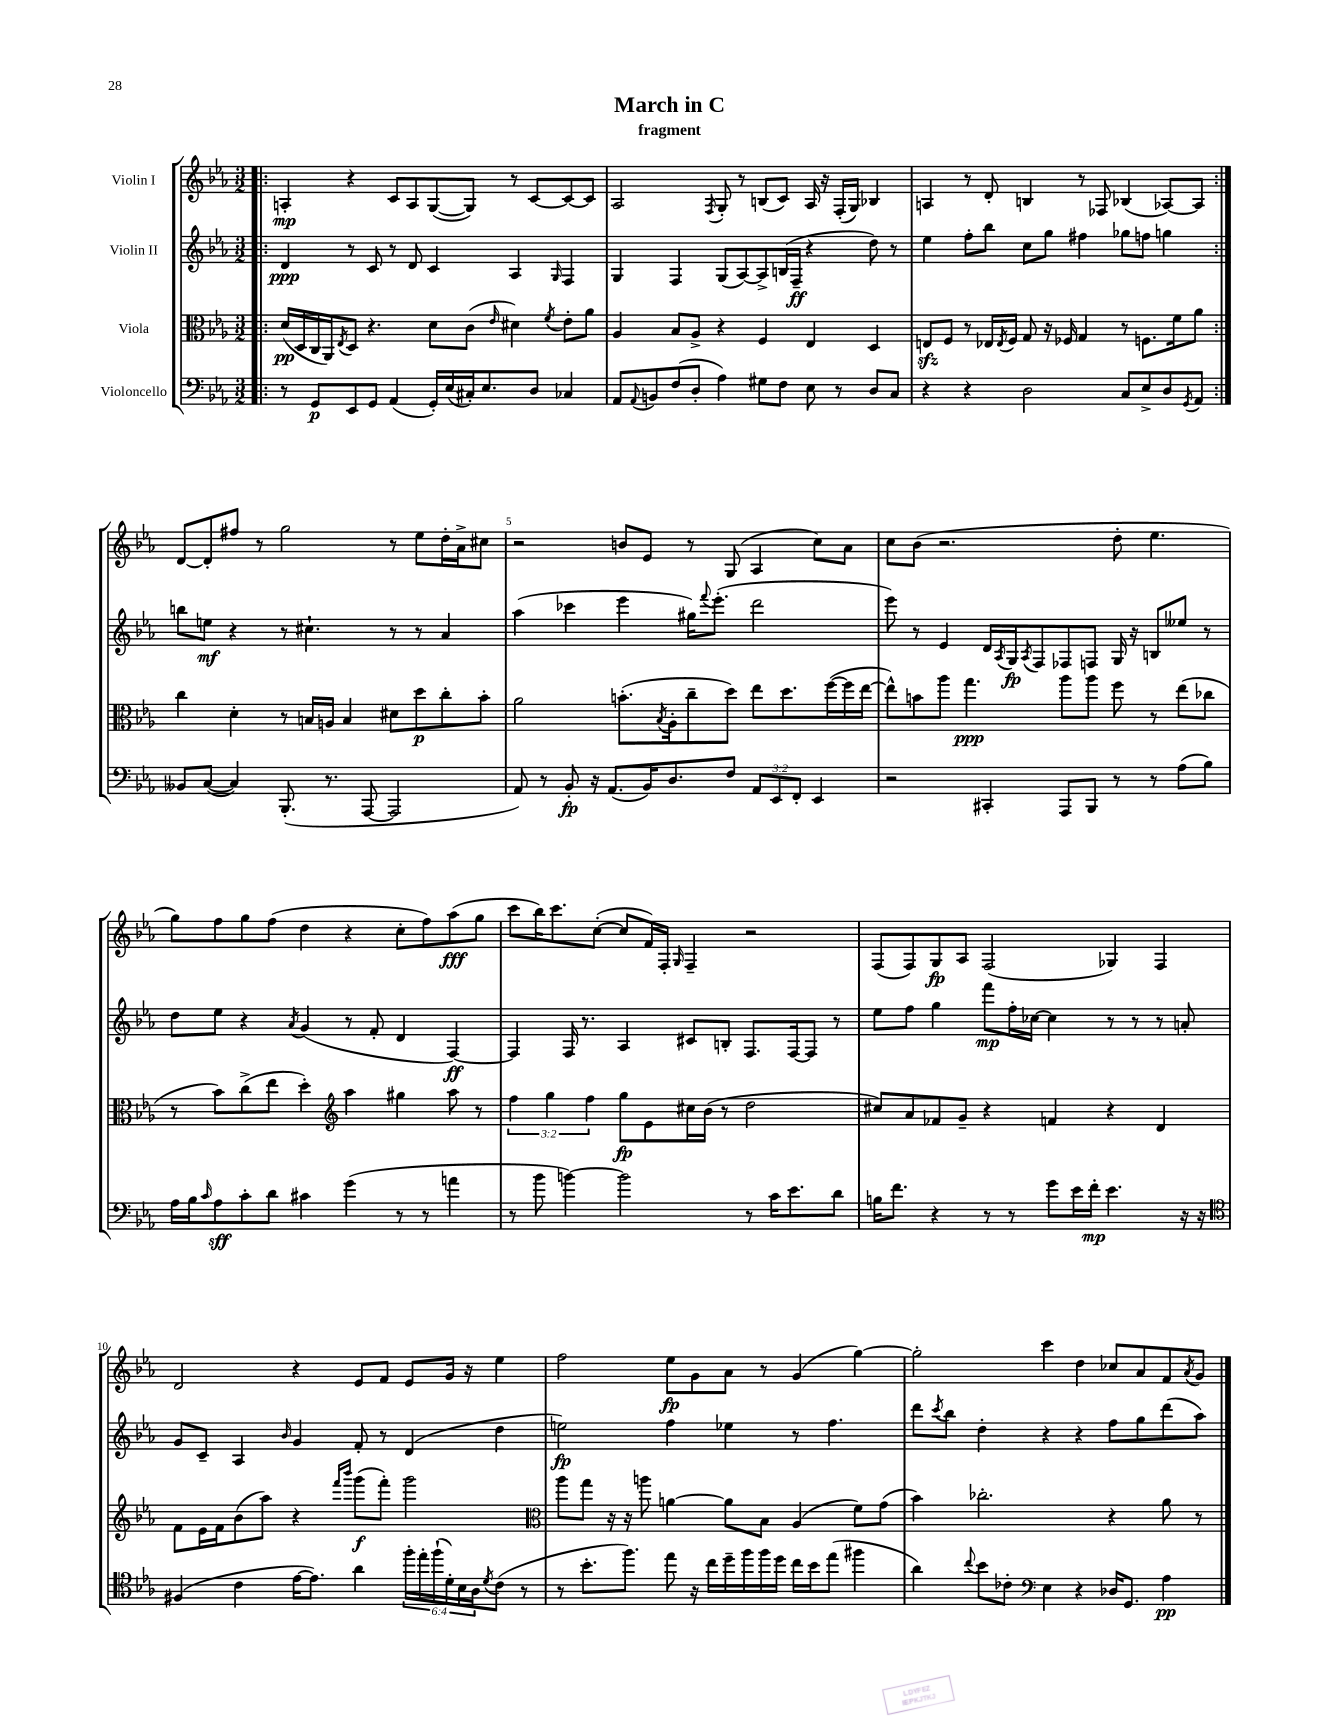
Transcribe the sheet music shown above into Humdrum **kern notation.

**kern	**dynam	**kern	**dynam	**kern	**dynam	**kern	**dynam
*part4	*part4	*part3	*part3	*part2	*part2	*part1	*part1
*staff4	*staff4	*staff3	*staff3	*staff2	*staff2	*staff1	*staff1
*I"Violoncello	*	*I"Viola	*	*I"Violin II	*	*I"Violin I	*
*clefF4	*	*clefC3	*	*clefG2	*	*clefG2	*
*k[b-e-a-]	*	*k[b-e-a-]	*	*k[b-e-a-]	*	*k[b-e-a-]	*
*M3/2	*	*M3/2	*	*M3/2	*	*M3/2	*
=1!|:	=1!|:	=1!|:	=1!|:	=1!|:	=1!|:	=1!|:	=1!|:
8r	.	(16d/LL	pp	4d/	ppp	4An'/	mp
.	.	16D/	.	.	.	.	.
8GG/L	p	16C/	.	.	.	.	.
.	.	16AA-/J)	.	.	.	.	.
.	.	8qE-/	.	.	.	.	.
8EE-/	.	8D/J	.	8r	.	4r	.
8GG/J	.	4.r	.	8c/	.	.	.
(4AA-/	.	.	.	8r	.	8c/L	.
.	.	.	.	8d/	.	8A/	.
16GG'/LL)	.	8d\L	.	4c/	.	([8G/	.
(16E-/	.	.	.	.	.	.	.
16C#X'/J)	.	(8c\J	.	.	.	8G/J])	.
8.E-/	.	.	.	.	.	.	.
.	.	16qqe-/	.	.	.	.	.
.	.	4d#X\)	.	4A-/	.	8r	.
8D/J	.	.	.	.	.	[8c/L	.
.	.	8qf/	.	16qqG/	.	.	.
4C-X/	.	8e-'\L	.	4F/	.	8c/_	.
.	.	8a-\J	.	.	.	8c/J]	.
=2	=2	=2	=2	=2	=2	=2	=2
8AA-/L	.	4A-/	.	4G/	.	2A-/	.
8qqAA-/	.	.	.	.	.	.	.
8BBn/	.	.	.	.	.	.	.
(8F/	.	8B-/L	.	4F/	.	.	.
8D'/J	.	8A-^/J	.	.	.	.	.
.	.	.	.	.	.	8qF/	.
4A-\)	.	4r	.	(8G/L	.	8G'/	.
.	.	.	.	[8A-/)	.	8r	.
8G#X\L	.	4F/	.	8A-^/]	.	(8Bn/L	.
8F\J	.	.	.	(16Bn/L	.	8c/J)	.
.	.	.	.	16F~/JJ	ff	.	.
8E-\	.	4E-/	.	4r	.	16A-/	.
.	.	.	.	.	.	16r	.
8r	.	.	.	.	.	(16F'/LL	.
.	.	.	.	.	.	16G/JJ)	.
8D/L	.	4D/	.	8dd\)	.	4B-X/	.
8C/J	.	.	.	8r	.	.	.
=3	=3	=3	=3	=3	=3	=3	=3
4r	.	8Enzz/L	.	4ee-\	.	4An/	.
.	.	8F/J	.	.	.	.	.
4r	.	8r	.	8ff'\L	.	8r	.
.	.	16E-X/LL	.	8bb-\J	.	8d'/	.
.	.	8qE-/	.	.	.	.	.
.	.	16F/JJ	.	.	.	.	.
2D\	.	8G/	.	8cc\L	.	4Bn/	.
.	.	16r	.	8gg\J	.	.	.
.	.	16F-X/	.	.	.	.	.
.	.	4G/	.	4ff#X\	.	8r	.
.	.	.	.	.	.	8F-X/	.
8C/L	.	8r	.	8gg-X\L	.	(4B-X/	.
8E-^/	.	8.Fn\L	.	8ffn\J	.	.	.
8D/	.	.	.	4ggn\	.	[8A-X/L)	.
.	.	16f\k	.	.	.	.	.
8qGG/	.	.	.	.	.	.	.
8AA-/J	.	8a-\J	.	.	.	8A-/J]	.
!!LO:LB:g=z
=4:|!	=4:|!	=4:|!	=4:|!	=4:|!	=4:|!	=4:|!	=4:|!
8BB--X/L	.	4cc\	.	8bbn\L	.	[8d/L	.
([8C/J	.	.	.	8een\J	mf	8d'/]	.
4C/])	.	4d'\	.	4r	.	8ff#X/J	.
.	.	.	.	.	.	8r	.
(8.BBB-'/	.	8r	.	8r	.	2gg\	.
.	.	16Bn/LL	.	4.cc#X`\	.	.	.
8.r	.	16An/JJ	.	.	.	.	.
.	.	4B/	.	.	.	.	.
[8AAA-/	.	.	.	.	.	.	.
2AAA-/]	.	8d#X\L	.	8r	.	8r	.
.	.	8dd\	p	8r	.	8ee-\L	.
.	.	8cc'\	.	4a-/	.	16dd'\L	.
.	.	.	.	.	.	16a-^\J	.
.	.	8b-'\J	.	.	.	8cc#X\J	.
=5	=5	=5	=5	=5	=5	=5	=5
8AA-/)	.	2a-\	.	(4aa-\	.	2r	.
8r	.	.	.	.	.	.	.
8BB-'/	fp	.	.	4ccc-X\	.	.	.
16r	.	.	.	.	.	.	.
(8.AA-/L	.	.	.	.	.	.	.
.	.	(8.bn'\L	.	4eee-\	.	8bn/L	.
16BB-/K)	.	.	.	.	.	8e-/J	.
.	.	8qB-/	.	.	.	.	.
8.D/	.	16A-'\k	.	.	.	.	.
.	.	8cc~\	.	16gg#X\KL)	.	8r	.
.	.	.	.	8qqfff/	.	.	.
.	.	.	.	(8.eee-'\J	.	.	.
8F/J	.	8dd\J)	.	.	.	(8G/	.
12AA-/L	.	8ee-\L	.	2ddd\	.	4A-/	.
12EE-/	.	.	.	.	.	.	.
.	.	8.dd\	.	.	.	.	.
12FF'/J	.	.	.	.	.	.	.
4EE-/	.	.	.	.	.	8cc\L)	.
.	.	([16ff\L	.	.	.	.	.
.	.	16ff\]	.	.	.	8a-\J	.
.	.	[16ee-\JJ	.	.	.	.	.
=6	=6	=6	=6	=6	=6	=6	=6
2r	.	8ee-^^\L])	.	8eee-\)	.	8cc\L	.
.	.	8bn\	.	8r	.	(8b-\J	.
.	.	8aa-\J	.	4e-/	.	2.r	.
.	.	4.gg\	ppp	.	.	.	.
4CC#X'/	.	.	.	16d/LL	.	.	.
.	.	.	.	8qA-/	.	.	.
.	.	.	.	16G/J	fp	.	.
.	.	.	.	8qA-/	.	.	.
.	.	.	.	8F/	.	.	.
8AAA-/L	.	8aa-\L	.	8F-X/	.	.	.
8BBB-/J	.	8aa-\J	.	8Fn/J	.	.	.
8r	.	8ff\	.	16G/	.	8dd'\	.
.	.	.	.	16r	.	.	.
8r	.	8r	.	8Bn/L	.	4.ee-\	.
(8A-\L	.	(8ee-\L	.	8ee--X/J	.	.	.
8B-\J)	.	8cc-X\J	.	8r	.	.	.
!!LO:LB:g=z
=7	=7	=7	=7	=7	=7	=7	=7
16A-\LL	.	8r	.	8dd\L	.	8gg\L)	.
16B-\J	.	.	.	.	.	.	.
16qqc/	.	.	.	.	.	.	.
8A-\	sff	8b-\L)	.	8ee-\J	.	8ff\	.
8c'\	.	(8cc^\	.	4r	.	8gg\	.
8d\J	.	8ee-\J	.	.	.	(8ff\J	.
.	.	.	.	8qa-/	.	.	.
4c#X\	.	4dd'\)	.	(4g/	.	4dd\	.
*	*	*clefG2	*	*	*	*	*
(4g\	.	4aa-\	.	8r	.	4r	.
.	.	.	.	8f'/	.	.	.
8r	.	4gg#X\	.	4d/	.	8cc'\L	.
8r	.	.	.	.	.	8ff\)	.
4an\	.	8aa-\	.	[4F/)	ff	(8aa-\	fff
.	.	8r	.	.	.	8gg\J	.
=8	=8	=8	=8	=8	=8	=8	=8
8r	.	6ff\	.	4F/]	.	8ccc\L	.
8b-\	.	.	.	.	.	16bb-\K)	.
.	.	6gg\	.	.	.	.	.
.	.	.	.	.	.	8.ccc\	.
[4bn\)	.	.	.	16F/	.	.	.
.	.	.	.	8.r	.	.	.
.	.	6ff\	.	.	.	.	.
.	.	.	.	.	.	([8cc'\J	.
2b\]	.	8gg\L	fp	4A-/	.	8cc/L]	.
.	.	8e-\	.	.	.	16f/L)	.
.	.	.	.	.	.	16F'/JJ	.
.	.	.	.	.	.	16qqG/	.
.	.	16cc#X\L	.	8c#X/L	.	4F~/	.
.	.	(16b-\JJ	.	.	.	.	.
.	.	8r	.	8Bn'/J	.	.	.
8r	.	2dd\	.	8.F/L	.	2r	.
16c\KL	.	.	.	.	.	.	.
8.e-\	.	.	.	[16F/k	.	.	.
.	.	.	.	8F/J]	.	.	.
8d\J	.	.	.	8r	.	.	.
=9	=9	=9	=9	=9	=9	=9	=9
16Bn\KL	.	8cc#X/L)	.	8ee-\L	.	(8F/L	.
8.f\J	.	.	.	.	.	.	.
.	.	8a-/	.	8ff\J	.	8F/)	.
4r	.	8f-X/	.	4gg\	.	8G/	fp
.	.	8g~/J	.	.	.	8A-/J	.
8r	.	4r	.	8fff\L	mp	(2F/	.
8r	.	.	.	16ff'\L	.	.	.
.	.	.	.	[16cc-X\JJ	.	.	.
8g\L	.	4fn/	.	4cc-\]	.	.	.
16e-\L	.	.	.	.	.	.	.
16f'\JJ	mp	.	.	.	.	.	.
4.e-\	.	4r	.	8r	.	4G-X/)	.
.	.	.	.	8r	.	.	.
.	.	4d/	.	8r	.	4F/	.
16r	.	.	.	8an'/	.	.	.
16r	.	.	.	.	.	.	.
!!LO:LB:g=z
=10	=10	=10	=10	=10	=10	=10	=10
*clefC4	*	*	*	*	*	*	*
(4F#X/	.	8f\L	.	8g/L	.	2d/	.
.	.	16e-\L	.	8c~/J	.	.	.
.	.	16f\J	.	.	.	.	.
4c\	.	(8b-\	.	4A-/	.	.	.
.	.	8aa-\J)	.	.	.	.	.
.	.	.	.	16qqb-/	.	.	.
[16e-\KL	.	4r	.	4g/	.	4r	.
8.e-\J])	.	.	.	.	.	.	.
.	.	16qqfff/LL	.	.	.	.	.
.	.	16qqbbb-/JJ	.	.	.	.	.
4a-\	.	(8ggg\L	f	8f'/	.	8e-/L	.
.	.	8fff'\J)	.	8r	.	8f/J	.
24ff'\LL	.	2ggg\	.	(4d/	.	8e-/L	.
24ee-'\	.	.	.	.	.	.	.
(24ff`\	.	.	.	.	.	.	.
24d'\)	.	.	.	.	.	16g/Jk	.
24B-\	.	.	.	.	.	.	.
.	.	.	.	.	.	16r	.
24A-\J	.	.	.	.	.	.	.
8qd/	.	.	.	.	.	.	.
(8c\J	.	.	.	4dd\	.	4ee-\	.
8r	.	.	.	.	.	.	.
=11	=11	=11	=11	=11	=11	=11	=11
*	*	*clefC3	*	*	*	*	*
8r	.	8aa-\L	.	2een\)	fp	2ff\	.
8.b-'\L	.	8gg\J	.	.	.	.	.
.	.	16r	.	.	.	.	.
8.ff\J)	.	16r	.	.	.	.	.
.	.	8aan\	.	.	.	.	.
8ee-\	.	[4an\	.	4ff\	.	8ee-\L	fp
16r	.	.	.	.	.	8g\	.
16cc\LL	.	.	.	.	.	.	.
16dd~\	.	8a\L]	.	4ee-X\	.	8a-\J	.
16ff\	.	.	.	.	.	.	.
16ff\	.	8B-\J	.	.	.	8r	.
16dd\JJ	.	.	.	.	.	.	.
16cc\LL	.	(4A-/	.	8r	.	(4g/	.
16b-\J	.	.	.	.	.	.	.
(8ee-\J	.	.	.	4.ff\	.	.	.
4ff#X\	.	8f\L)	.	.	.	[4gg\)	.
.	.	(8g\J	.	.	.	.	.
=12	=12	=12	=12	=12	=12	=12	=12
4a-\)	.	4b-\)	.	8ddd\L	.	2gg'\]	.
.	.	.	.	8qccc/	.	.	.
.	.	.	.	8bb-\J	.	.	.
8qqcc/	.	.	.	.	.	.	.
8b-\L	.	2.cc-X'\	.	4dd'\	.	.	.
8c-X'\J	.	.	.	.	.	.	.
*clefF4	*	*	*	*	*	*	*
4E-\	.	.	.	4r	.	4ccc\	.
4r	.	.	.	4r	.	4dd\	.
16D-X/KL	.	4r	.	8ff\L	.	8cc-X/L	.
8.GG/J	.	.	.	.	.	.	.
.	.	.	.	8gg\	.	8a-/	.
4A-\	pp	8a-\	.	(8ddd\	.	8f/	.
.	.	.	.	.	.	8qa-/	.
.	.	8r	.	8aa-\J)	.	8g/J	.
==	==	==	==	==	==	==	==
*-	*-	*-	*-	*-	*-	*-	*-
